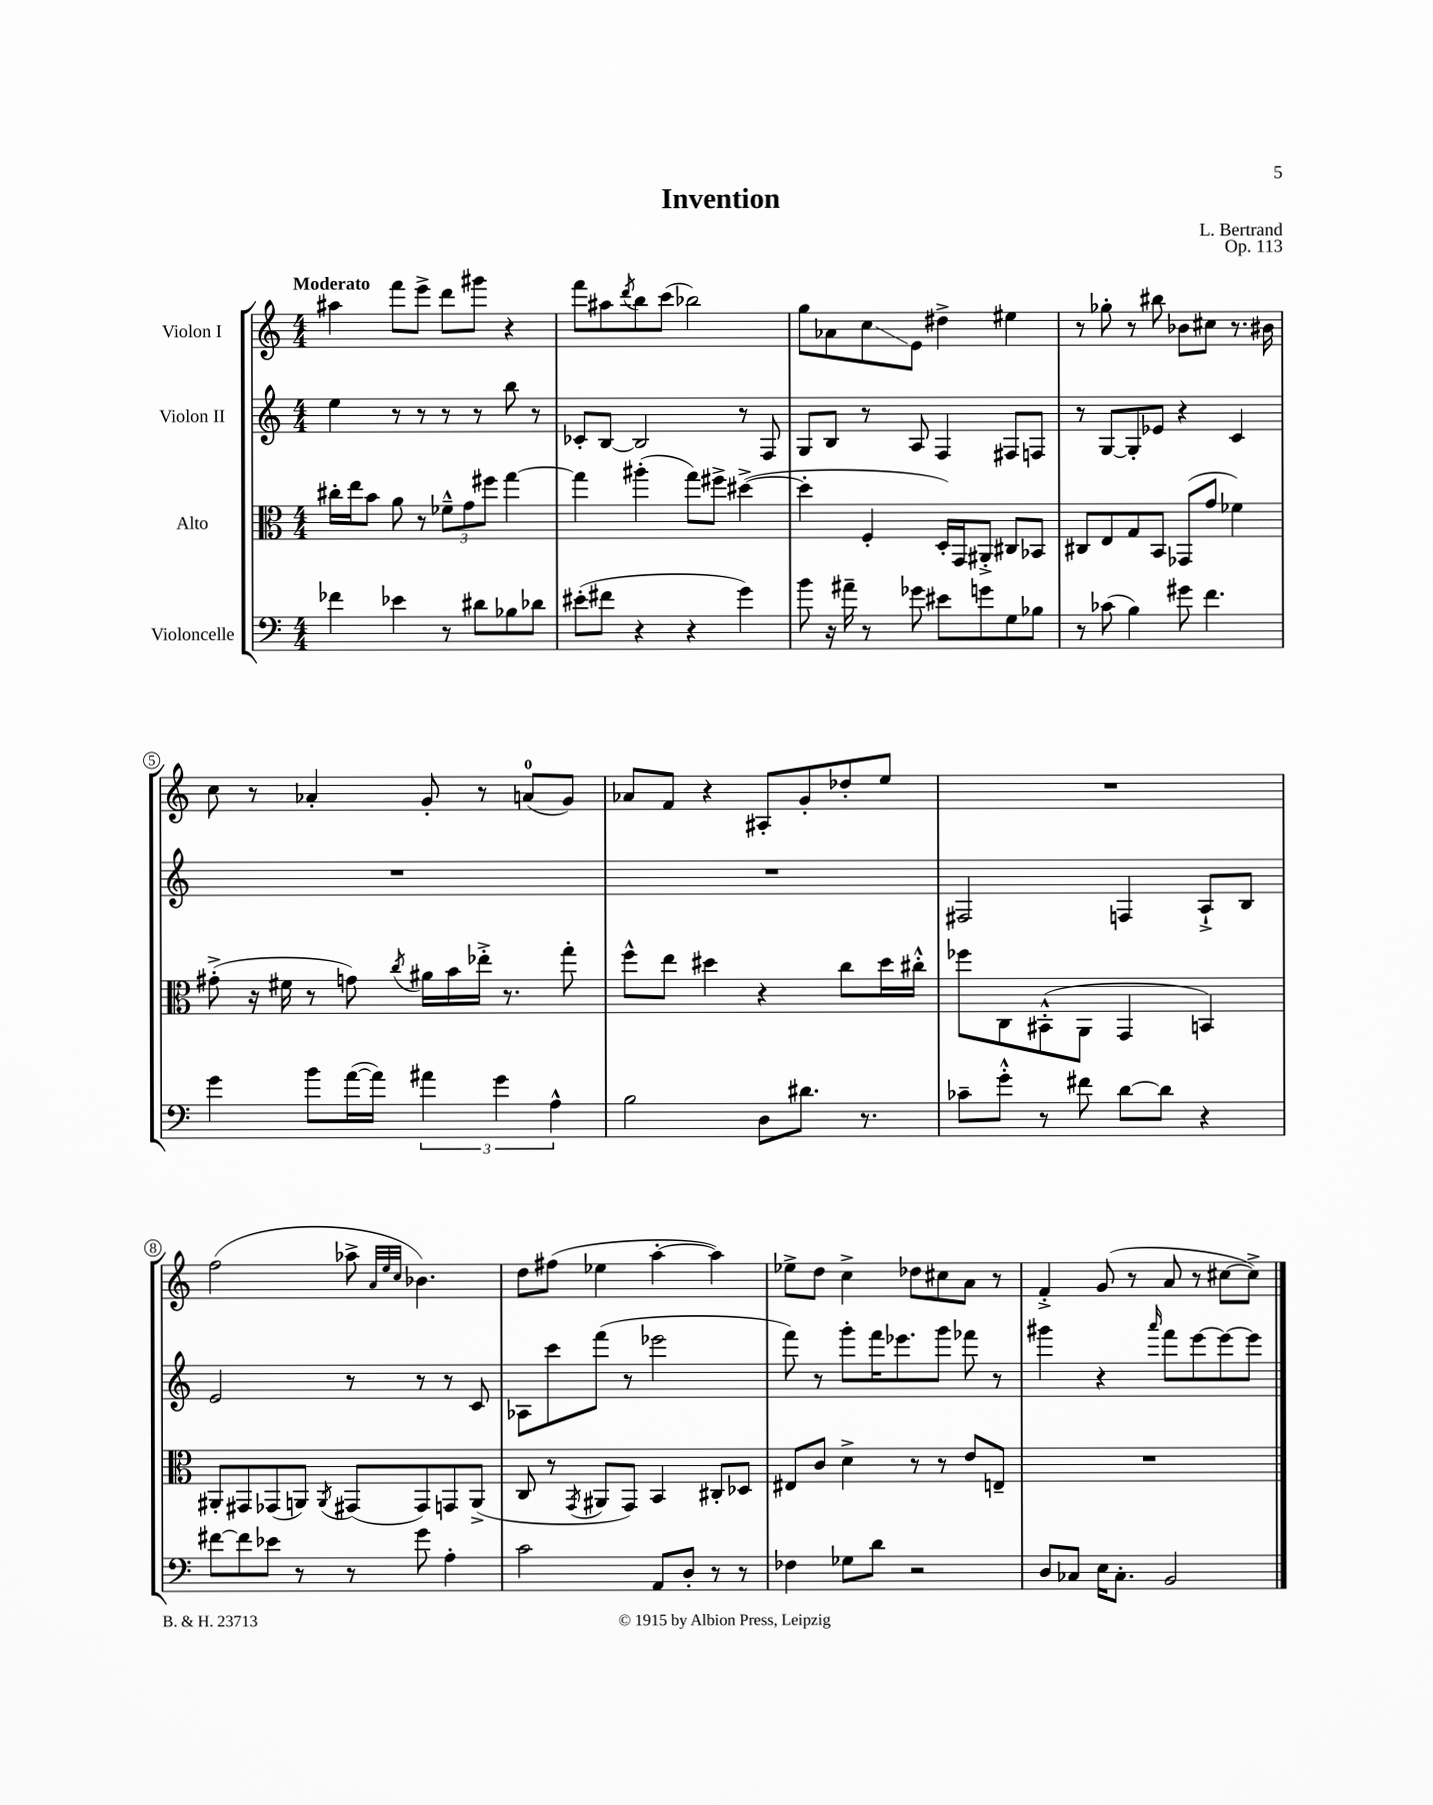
\header { title = "Invention" composer = "L. Bertrand" opus = "Op. 113" }
<<
\new StaffGroup <<
\new Staff = "s0" \with { instrumentName = "Violon I" } {
    \clef treble \key c \major \numericTimeSignature \time 4/4 \tempo "Moderato"
    ais''4 f'''8 e'''8-> d'''8 gis'''8 r4 |
    f'''8 ais''8 \acciaccatura { d'''8 } b''8 c'''8( bes''2) |
    g''8 aes'8 c''8\glissando e'8 dis''4-> eis''4 |
    r8 ges''8-. r8 bis''8 bes'8 cis''8 r8. bis'16 |
    c''8 r8 aes'4-. g'8-. r8 a'8-0( g'8) |
    aes'8 f'8 r4 ais8-. g'8-. des''8-. e''8 |
    R1 |
    f''2( aes''8-> \grace { a'32 e''32 c''32 } bes'4.) |
    d''8 fis''8( ees''4 a''4~-. a''4) |
    ees''8-> d''8 c''4-> des''8 cis''8 a'8 r8 |
    f'4-.-> g'8( r8 a'8 r8 cis''8~ cis''8->) \bar "|." |
}
\new Staff = "s1" \with { instrumentName = "Violon II" } {
    \clef treble \key c \major \numericTimeSignature \time 4/4
    e''4 r8 r8 r8 r8 b''8 r8 |
    ces'8-. b8~ b2 r8 f8 |
    g8 b8 r8 a8 f4 fis8 f8 |
    r8 g8~ g8-. ees'8 r4 c'4 |
    R1 |
    R1 |
    fis2 f4 a8-!-> b8 |
    e'2 r8 r8 r8 c'8 |
    aes8 c'''8 f'''8( r8 ees'''2 |
    f'''8) r8 g'''8-. f'''16 ees'''8. g'''8 fes'''8 r8 |
    gis'''4 r4 \grace { a'''16 } f'''8 e'''8~ e'''8~ e'''8 \bar "|." |
}
\new Staff = "s2" \with { instrumentName = "Alto" } {
    \clef alto \key c \major \numericTimeSignature \time 4/4
    cis''16-. e''16 b'8 a'8 r8 \tuplet 3/2 { fes'8---^ g'8 fis''8 } g''4~ |
    g''4 ais''4-.( g''8) fis''8-> dis''4~->( |
    dis''4-. f4-. d16-.) g,16 ais,8-.-> cis8 bes,8 |
    cis8 e8 g8 b,8 ges,8( g'8 fes'4) |
    gis'8-.->( r16 fis'16 r8 g'8) \acciaccatura { c''8 } ais'16 b'16 ees''16-.-> r8. g''8-. |
    f''8-^ e''8 dis''4 r4 c''8 dis''16 cis''16-.-^ |
    fes''8 c8 bis,8-.-^( a,8 g,4 b,4) |
    ais,8-. gis,8 ges,8( a,8) \acciaccatura { a,8 } gis,8( gis,8) g,8 a,8->( |
    c8 r8 \acciaccatura { g,8 } ais,8 g,8) b,4 cis8-. des8 |
    eis8 c'8 d'4-> r8 r8 e'8 e8-- |
    R1 \bar "|." |
}
\new Staff = "s3" \with { instrumentName = "Violoncelle" } {
    \clef bass \key c \major \numericTimeSignature \time 4/4
    fes'4 ees'4 r8 dis'8 bes8 des'8 |
    eis'8-.( fis'8 r4 r4 g'4) |
    b'8 r16 ais'16-- r8 ges'8 eis'8 g'8 g8 bes8 |
    r8 ces'8( b4) gis'8 f'4. |
    g'4 b'8 a'16~( a'16) \tuplet 3/2 { ais'4 g'4 a4-^ } |
    b2 d8 dis'8. r8. |
    ces'8-- g'8-.-^ r8 fis'8 d'8~ d'8 r4 |
    fis'8~ fis'8 ees'8 r8 r8 g'8 a4-. |
    c'2 a,8 d8-. r8 r8 |
    fes4 ges8 d'8 r2 |
    d8 ces8 e16 ces8.-. b,2 \bar "|." |
}
>>
>>
\layout { \context { \Score \override BarNumber.stencil = #(make-stencil-circler 0.1 0.3 ly:text-interface::print) } }
